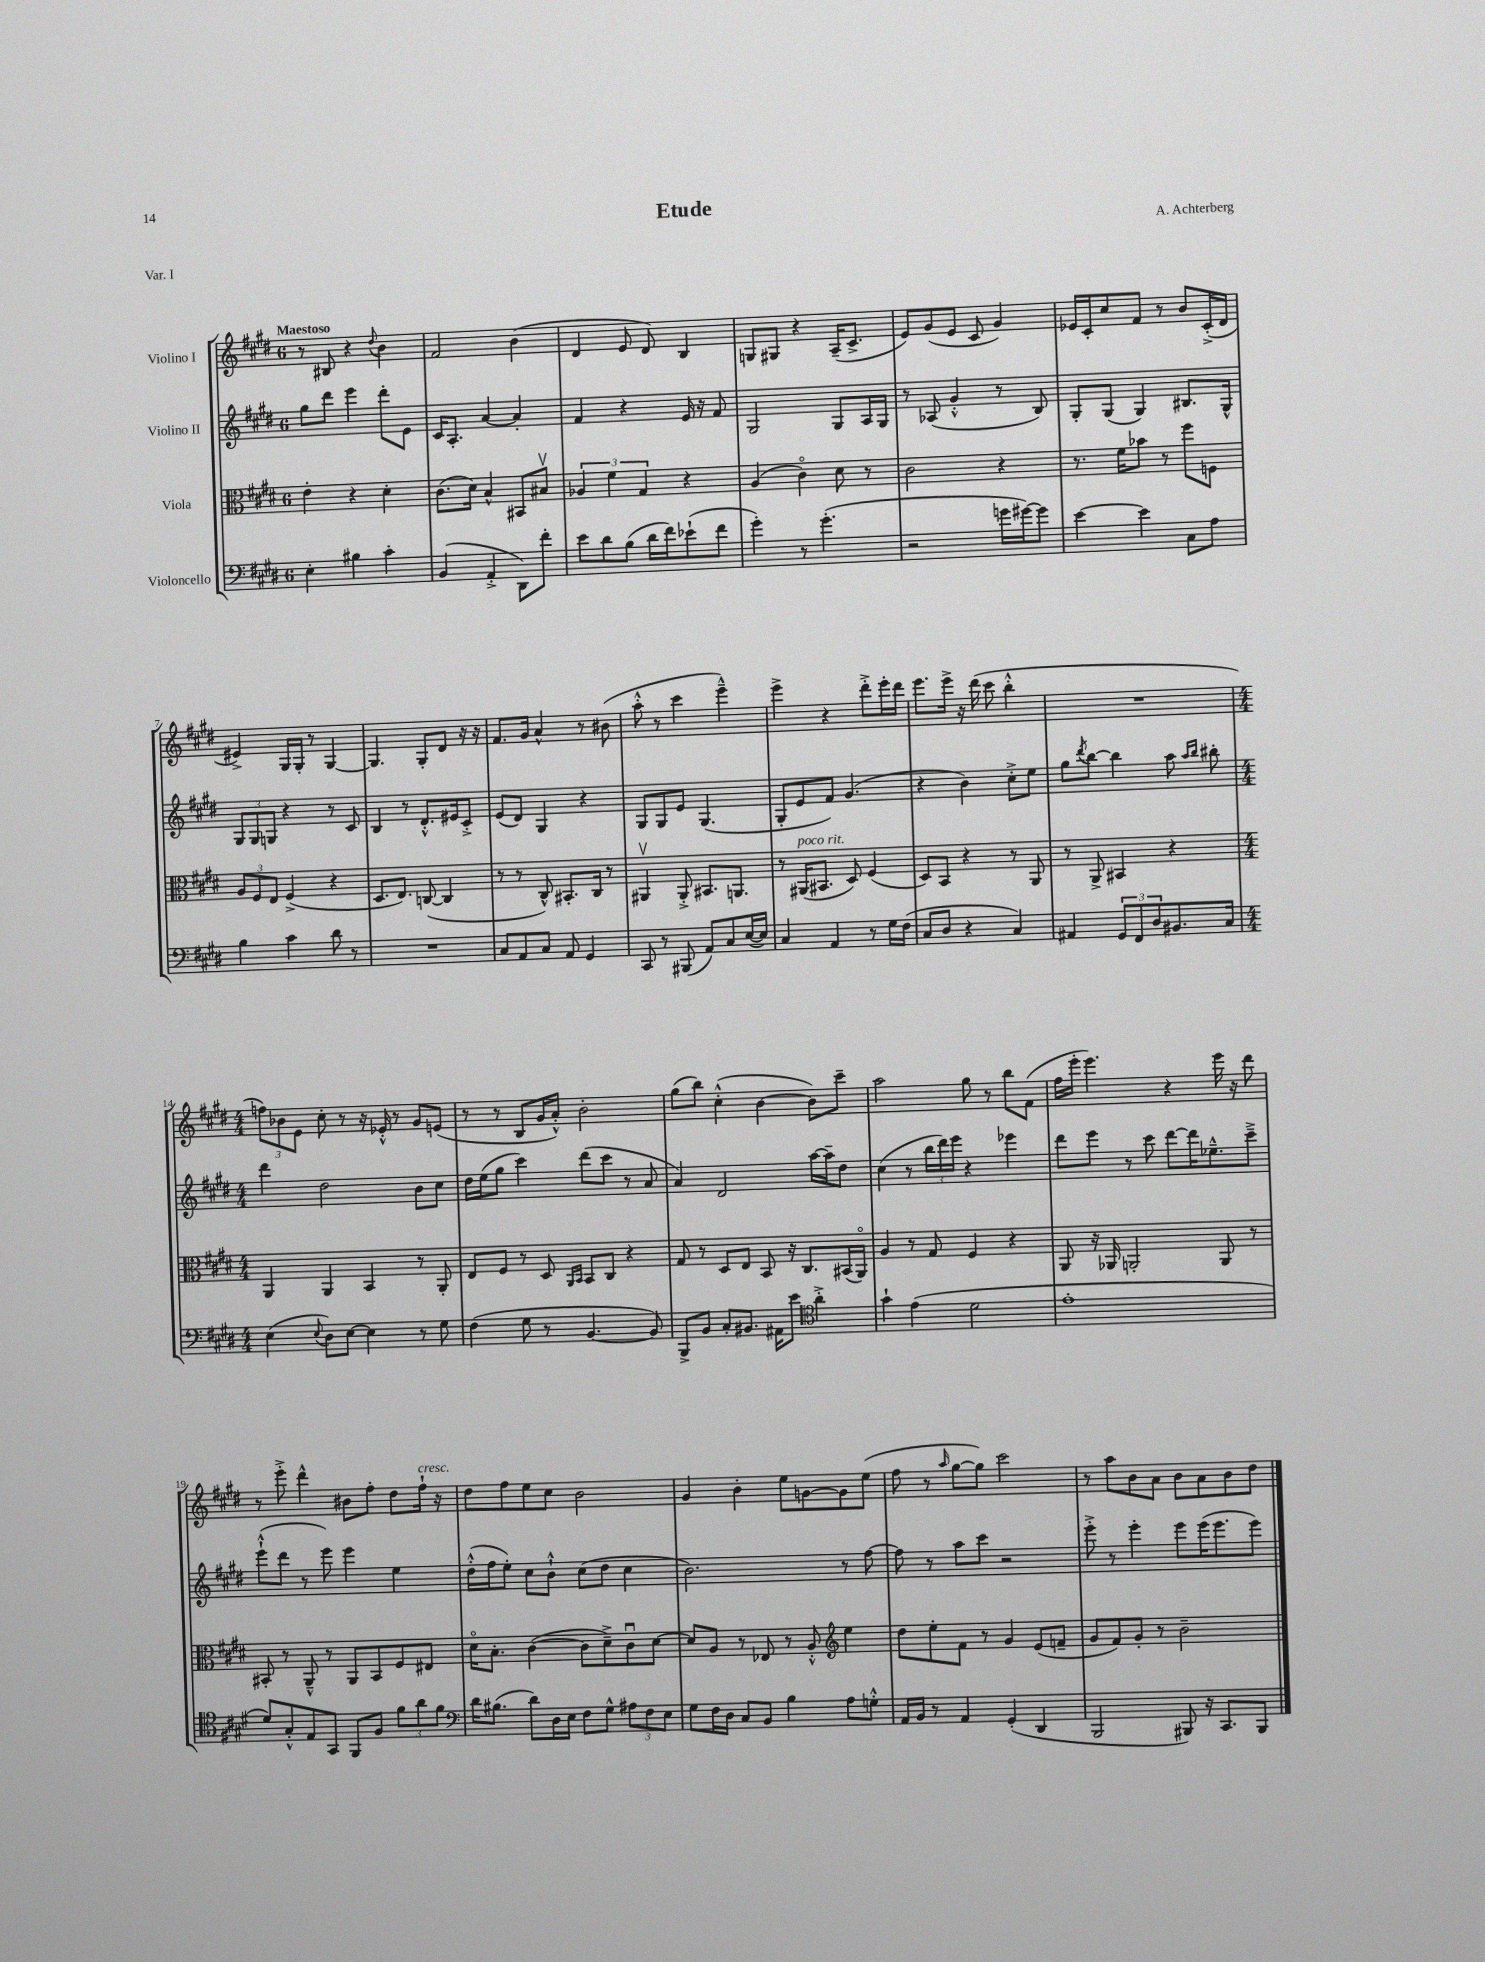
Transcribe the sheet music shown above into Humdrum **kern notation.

**kern	**kern	**kern	**kern
*staff4	*staff3	*staff2	*staff1
*clefF4	*clefC3	*clefG2	*clefG2
*k[f#c#g#d#]	*k[f#c#g#d#]	*k[f#c#g#d#]	*k[f#c#g#d#]
*M6/8	*M6/8	*M6/8	*M6/8
4E'\	4e'\	8gg#\L	8r
.	.	8ddd#\J	8B#/
4B#\	4r	4eee\	4r
.	.	.	8qqdd#/
4c#'\	4d#'\	8ddd#'\L	4b\
.	.	8e\J	.
=	=	=	=
(4BB/	(8.c#\L	16c#/LK	2f#/
.	.	8.A'/J	.
.	16d#\Jk)	.	.
4AA'^/	4B^^/	[4a/	.
8DD#\L)	8BB#/L	4a'/]	(4b\
8f#'\J	8B#v/J	.	.
=	=	=	=
8e\L	6A-/	4f#/	4d#/
8d#\	.	.	.
.	6f#\	.	.
(8B\J	.	4r	8e/
.	6G#/	.	.
16d#\LL	.	.	8d#/)
16f#\J)	.	.	.
(8e-`\	4r	16e/	4B/
.	.	16r	.
8f#\J	.	8f#/	.
=	=	=	=
4g#'\)	(4A/	2G#/	8G/L
.	.	.	8G#/J
8r	4c#o\)	.	4r
(4.g#'\	.	.	.
.	8d#\	8G#/L	(16A~/LK
.	.	.	8.c#^/J
.	8r	16A/L	.
.	.	16G#/JJ	.
=	=	=	=
2r	2c#\	8r	8e/L)
.	.	(8A-/	(8g#/
.	.	4g#'^^/	8e/J
.	.	.	8c#/
16g\LL	4r	8r	4g#/)
[16g#\J)	.	.	.
8g#\]J	.	8B/)	.
=	=	=	=
[4e\	8.r	8G#'/L	16e-/LL
.	.	.	16c#'/J
.	.	(8G#/J	8cc#/
.	16f#\LK	.	.
4e\]	8b-\J	4G#/)	8f#/J
.	8r	.	8r
8C#\L	8ff#\L	8.B#/L	8b/L
8A\J	8F\J	.	(16c#'^/L
.	.	16G#^^/Jk	16d#/JJ
=	=	=	=
4B\	12A/L	12G#/L	4e#^/)
.	12F#/	12G#/	.
.	12E/J	12G/J	.
4c#\	(4F#^/	4r	16G#/LL
.	.	.	16G#'/JJ
.	.	.	8r
8d#\	4r	8r	[4G#/
8r	.	8c#/	.
=	=	=	=
2.r	8.D#/L	4B/	4.G#/]
.	8.E/J)	.	.
.	.	8r	.
.	([8C/	8.d#'^^/L	8G#'/L
.	4C/]	.	8d#/J
.	.	16e#/k	.
.	.	8c#'^/J	16r
.	.	.	16r
=	=	=	=
8C#/L	8r	(8e/L	8.f#/L
8AA/	8r	8d#/J)	.
.	.	.	16g#/Jk
8C#/J	8C#^^/)	4G#/	4a^^/
8AA/	8.BB#'/L	.	.
4GG#/	.	4r	8r
.	16C#/Jk	.	.
.	8r	.	(8b#\
=	=	=	=
8CC#/	4AA#v/	8G#/L	8aa'^^\
8r	.	8G#/	8r
(8BBB#/	8AA#'^/	8e/J	4ccc#\
8AA/L)	8.BB#/L	(4.G#/	.
8C#/	.	.	4eee~^^\)
.	8.AA/J	.	.
([16E/L	.	.	.
16E/]JJ)	.	.	.
=	=	=	=
4C#/	8r	8G#'/L	4eee^\
.	(16AA#/LK	8e/	.
.	8.BB#/J	.	.
4AA/	.	8f#/J)	4r
.	8D#/)	(4.g#/	.
8r	(4F#/	.	8ddd#'^\L
16G#\LL	.	.	16eee'\L
(16F#\JJ	.	.	16ddd#\JJ
=	=	=	=
8C#/L	8D#/L)	4r	8.eee\L
8D#/J	8BB/J	.	.
.	.	.	16eee^\Jk
4r	4r	4b\)	16r
.	.	.	(16ddd#\
.	.	.	8ccc#\
4C#/)	8r	8cc#'^\L	4bb'^^\
.	8AA/	8ee\J	.
=	=	=	=
4AA#/	8r	8gg#\L	2.r
.	.	8qddd#/	.
.	8AA^/	[8bb\J	.
12GG#/L	4BB#/	4bb\]	.
12FF#/	.	.	.
12D#/	.	.	.
8.BB#/	4r	8aa\	.
.	.	16qqaa/LL	.
.	.	16qqbb/JJ	.
.	.	8bb#'\	.
16C#/Jk	.	.	.
=	=	=	=
*M4/4	*M4/4	*M4/4	*M4/4
(4E\	4AA/	4ddd#\	12ff\L)
.	.	.	12b-\
.	.	.	12e\J
8qqE/	.	.	.
8D#\L)	4AA/	2dd#\	8cc#'\
[8E\J	.	.	8r
4E\]	4BB/	.	16r
.	.	.	16e-'^^/
.	.	.	8r
8r	8r	8b\L	8g#/L
8G#\	8AA'/	8cc#\J	(8e/J
=	=	=	=
(4F#\	8E/L	16dd#\LL	8r
.	.	(16ee\J	.
.	8F#/J	8gg#\J	8r
8G#\	8r	4ccc#\)	8B/L
8r	8D#/	.	16g#/L
.	.	.	16a'^^/JJ)
.	16qqAA/LL	.	.
.	16qqBB/JJ	.	.
[4.BB/	8BB/L	(8ddd#\L	2b'\
.	8C#/J	8ccc#\J	.
.	4r	8r	.
8BB/])	.	8a/	.
=	=	=	=
8BBB^/L	8G#/	4a/)	(8gg#\L
8BB/J	8r	.	8bb\J)
8C#'/L	8D#/L	2d#/	(4cc#'^^\
8.BB#/J	8E/J	.	.
.	8BB/	.	[4b\
16AA#\LK	.	.	.
8e\J	16r	.	.
.	8.C#/L	.	.
*clefC4	*	*	*
4a'^\	.	[16aa\LL	8b\]L)
.	.	16aa~\]J	.
.	(16BB#/L	8dd#\J	8ccc#~\J
.	16AAo/JJ)	.	.
=	=	=	=
4g#`\	4A/	(4cc#\	2aa\
(4e\	8r	8r	.
.	8G#/	24bb\LL	.
.	.	24ddd#\)	.
.	.	24eee\JJ	.
2d#\	4F#/	4r	8gg#\
.	.	.	8r
.	4r	4eee-\	8bb\L
.	.	.	(8f#\J
=	=	=	=
1e'	8AA/	8ddd#\L	16ff#\LL
.	.	.	16eee'\JJ
.	16r	8eee\J	4.eee\)
.	16AA-/	.	.
.	2AA'/	8r	.
.	.	8ccc#\	.
.	.	[8ddd#\L	4r
.	.	16ddd#\]K	.
.	.	8.ee-~^^\	.
.	8AA/	.	16eee\
.	.	.	16r
.	8r	8ccc#~^\J	8ddd#\
=	=	=	=
8d#/L)	8BB#'/	(8eee`^^\L	8r
8G#'^^/	8r	8ddd#\J	8eee'^\
8E/	8AA~^^/	8r	4ddd#^^\
8GG#/J	8r	8eee\)	.
8FF#/L	8AA/L	4eee\	8b#\L
8F#/J	8BB#/	.	8ff#'\J
12f#\L	8F#/	4ee\	8dd#\L
12a\	.	.	.
.	8E#/J	.	16ff#`\Jk
12f#\J	.	.	.
.	.	.	16r
=	=	=	=
*clefF4	*	*	*
16d#\LK	16d#o\LK	(16dd#'^^\LL	8dd#\L
(8.B#\J	8.B'\J	16ff#\J	.
.	.	8ee'\J)	8ff#\
8d#\L)	([4c#\	8cc#\L	8ee\
16D#\L	.	8b`^^\J	8cc#\J
16E\JJ	.	.	.
8F#\L	8c#\]L	(8cc#\L	2b\
8G#^^\J	8d#~^\)	8dd#\J	.
12A#\L	8c#u\	4cc#\	.
12F#\	.	.	.
.	[8d#\J	.	.
12E\J	.	.	.
=	=	=	=
8G#\L	8d#/]L	2.b\)	4g#/
16F#\L	8A/J	.	.
16D#\JJ	.	.	.
8C#/L	8r	.	4b'\
8BB/J	8E-/	.	.
4B\	8r	.	8ee\L
.	8A'^^/	.	[8g\
*	*clefG2	*	*
8A\L	4ee\	8r	8g\]
8G'^^\J	.	[8ff#\	(8ee\J
=	=	=	=
16AA/LL	8dd#\L	8ff#\]	8ff#\
16BB/JJ	.	.	.
8r	8ee'\	8r	8r
.	.	.	16qqaa/
4AA/	8f#\J	8aa\L	[8gg#\L
.	8r	8ccc#\J	8gg#\]J)
(4GG#'/	4g#/	2r	2ccc#\
4DD#/	(8e/L	.	.
.	8f~/J	.	.
=	=	=	=
2BBB/	8g#/L	8eee'^\	8r
.	8f#/)	8r	8aa\L
.	8g#'/J	4eee'\	8b\
.	8r	.	8a\J
8BBB#/)	2b~\	8eee\L	8b\L
16r	.	(16eee\K	8a\
8.CC#/L	.	8.eee\	.
.	.	.	8b\
8BBB#/J	.	8eee\J)	8dd#\J
==	==	==	==
*-	*-	*-	*-
